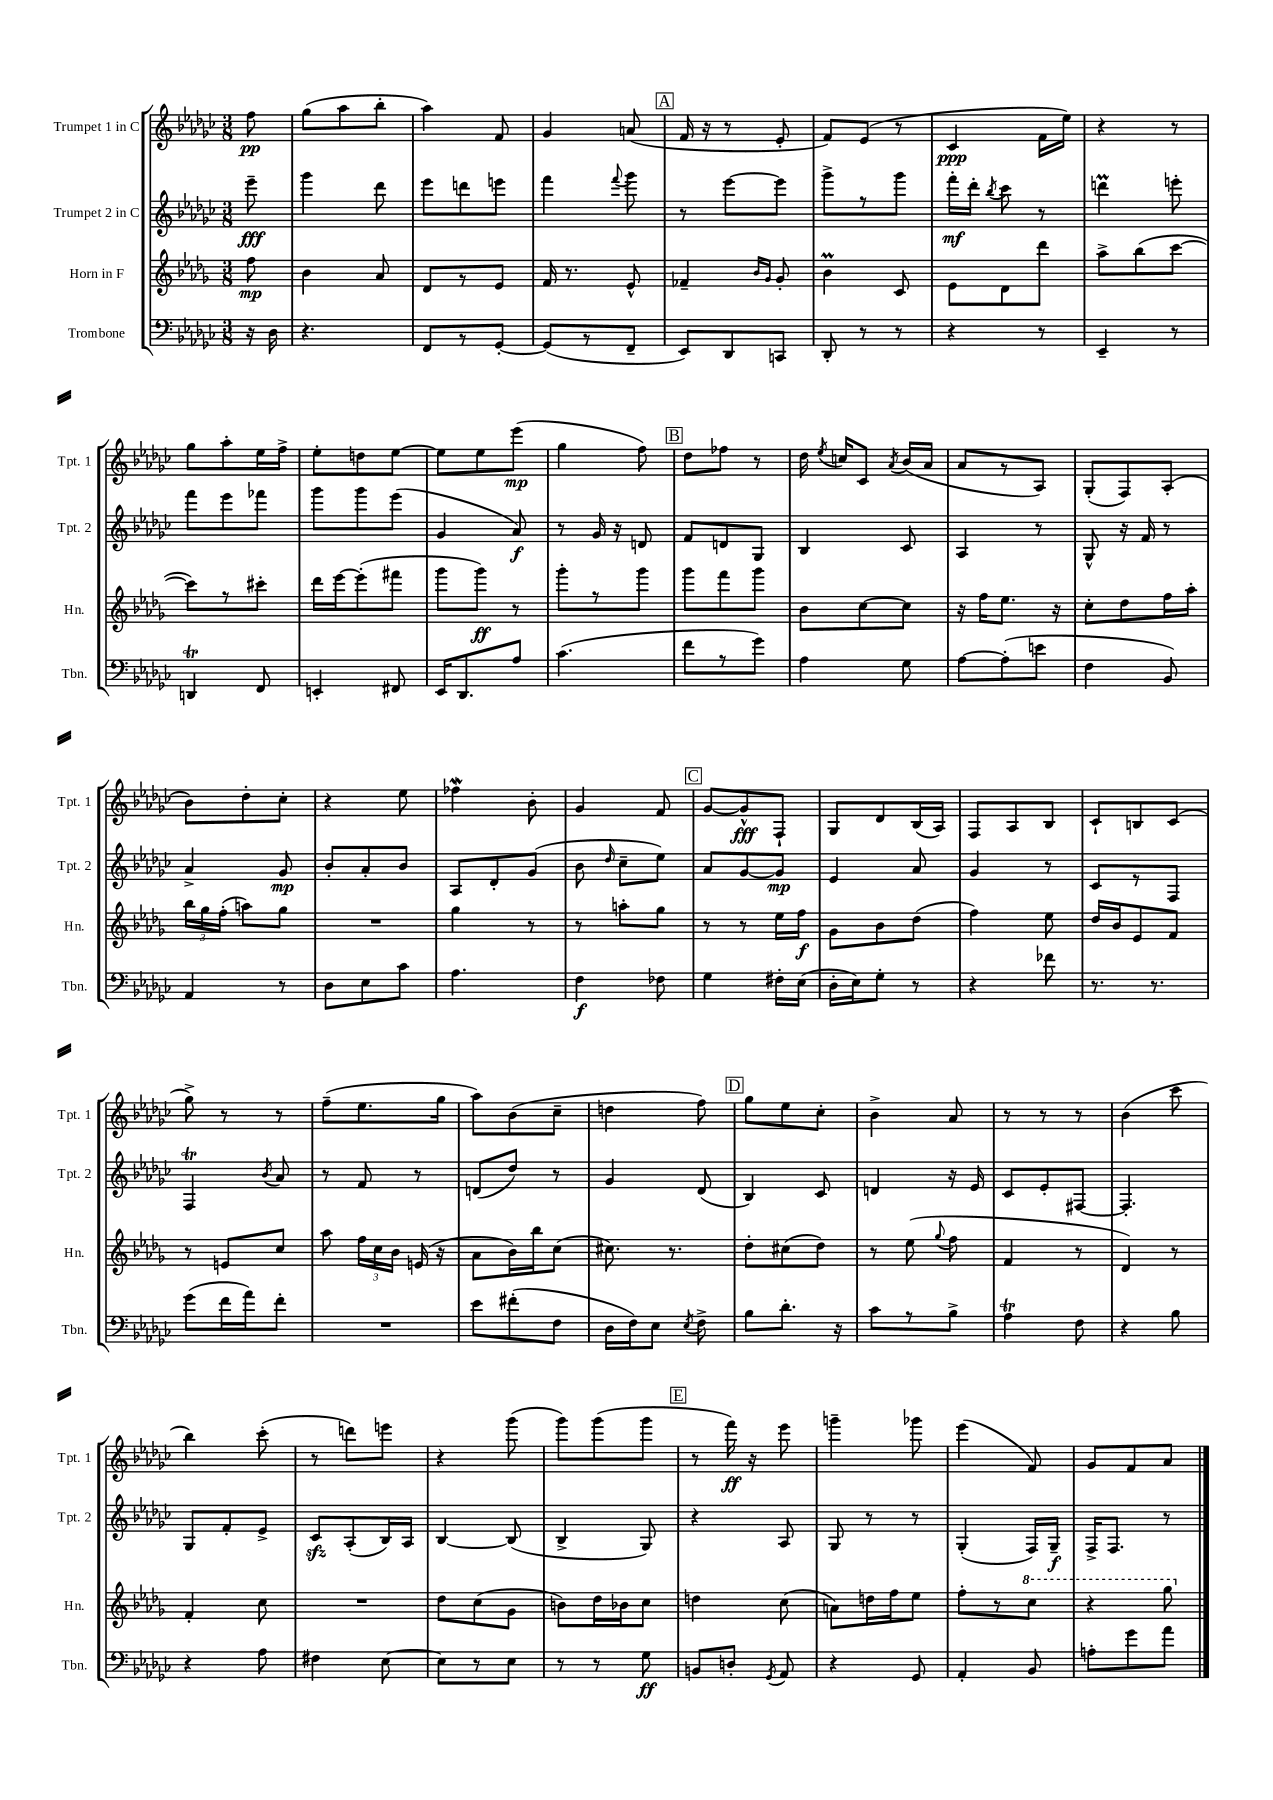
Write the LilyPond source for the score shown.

<<
\new StaffGroup <<
\new Staff = "s0" \with { instrumentName = "Trumpet 1 in C" shortInstrumentName = "Tpt. 1" } {
    \clef treble \key ges \major \numericTimeSignature \time 3/8 \partial 8
    \autoBeamOff f''8\pp |
    ges''8[( aes''8 bes''8]-. |
    aes''4) f'8 |
    ges'4 a'8( |
    \mark \markup { \box "A" } f'16 r16 r8 ees'8-. |
    f'8[) ees'8]( r8 |
    ces'4\ppp f'16[ ees''16]) |
    r4 r8 |
    ges''8[ aes''8-. ees''16 f''16]-> |
    ees''8[-. d''8 ees''8]~ |
    ees''8[ ees''8 ees'''8]\mp( |
    ges''4 f''8) |
    \mark \markup { \box "B" } des''8[ fes''8] r8 |
    des''16 \acciaccatura { ees''8 } c''16[ ces'8] \acciaccatura { aes'8 } bes'16[( aes'16] |
    aes'8[ r8 aes8]) |
    ges8[-.( f8) aes8]-.( |
    bes'8[) des''8-. ces''8]-. |
    r4 ees''8 |
    fes''4\mordent bes'8-. |
    ges'4 f'8 |
    \mark \markup { \box "C" } ges'8[~ ges'8-^\fff f8]-! |
    ges8[ des'8 bes16( aes16]) |
    f8[ aes8 bes8] |
    ces'8[-! b8 ces'8]( |
    ges''8->) r8 r8 |
    f''8[--( ees''8. ges''16] |
    aes''8[) bes'8( ces''8]-- |
    d''4 f''8) |
    \mark \markup { \box "D" } ges''8[ ees''8 ces''8]-. |
    bes'4-> aes'8 |
    r8 r8 r8 |
    bes'4( ces'''8 |
    bes''4) ces'''8-.( |
    r8 d'''8[) e'''8] |
    r4 ges'''8( |
    ges'''8[) ges'''8( ges'''8] |
    \mark \markup { \box "E" } r8 f'''16\ff) r16 ees'''8 |
    g'''4-- ges'''8 |
    ees'''4( f'8) |
    ges'8[ f'8 aes'8] \bar "|." |
}
\new Staff = "s1" \with { instrumentName = "Trumpet 2 in C" shortInstrumentName = "Tpt. 2" } {
    \clef treble \key ges \major \numericTimeSignature \time 3/8 \partial 8
    \autoBeamOff ees'''8--\fff |
    ges'''4 des'''8 |
    ees'''8[ d'''8 e'''8] |
    f'''4 \appoggiatura { f'''8 } ges'''8 |
    \mark \markup { \box "A" } r8 ees'''8[~ ees'''8] |
    ges'''8[-> r8 ges'''8] |
    f'''16[-.\mf des'''16]-. \acciaccatura { bes''8 } ces'''8 r8 |
    d'''4\prall e'''8-. |
    f'''8[ ees'''8 fes'''8] |
    ges'''8[ ges'''8 ees'''8]( |
    ges'4 aes'8\f) |
    r8 ges'16 r16 d'8 |
    \mark \markup { \box "B" } f'8[ d'8 ges8] |
    bes4 ces'8 |
    aes4 r8 |
    ges8-^ r16 f'16 r8 |
    aes'4-> ges'8\mp |
    bes'8[-. aes'8-. bes'8] |
    aes8[ des'8-. ges'8]( |
    bes'8 \grace { des''16 } ces''8[-- ees''8]) |
    \mark \markup { \box "C" } aes'8[ ges'8~ ges'8]\mp |
    ees'4 aes'8 |
    ges'4 r8 |
    ces'8[ r8 f8] |
    f4\trill \acciaccatura { bes'8 } aes'8 |
    r8 f'8 r8 |
    d'8[( des''8]) r8 |
    ges'4 des'8( |
    \mark \markup { \box "D" } bes4) ces'8 |
    d'4 r16 ees'16 |
    ces'8[ ees'8-. fis8]~ |
    fis4.-. |
    ges8[ f'8-. ees'8]-> |
    ces'8[\sfz aes8-.( bes16) aes16] |
    bes4~ bes8( |
    bes4-> ges8) |
    \mark \markup { \box "E" } r4 aes8 |
    ges8 r8 r8 |
    ges4-.( f16[) ges16]--\f |
    f16[-> f8.] r8 \bar "|." |
}
\new Staff = "s2" \with { instrumentName = "Horn in F" shortInstrumentName = "Hn." } {
    \clef treble \key des \major \numericTimeSignature \time 3/8 \partial 8
    \autoBeamOff f''8\mp |
    bes'4 aes'8 |
    des'8[ r8 ees'8] |
    f'16 r8. ees'8-^ |
    \mark \markup { \box "A" } fes'4-- \grace { bes'16[ ges'16] } ges'8-. |
    bes'4\prall c'8 |
    ees'8[ des'8 des'''8] |
    aes''8[-> bes''8( c'''8]~ |
    c'''8[) r8 cis'''8]-. |
    des'''16[ ees'''16~ ees'''8-.( fis'''8] |
    ges'''8[ ges'''8]\ff) r8 |
    ges'''8[-. r8 ges'''8] |
    \mark \markup { \box "B" } ges'''8[ f'''8 ges'''8] |
    bes'8[ c''8~ c''8] |
    r16 f''16[ ees''8.] r16 |
    c''8[-. des''8 f''16 aes''16]-. |
    \tuplet 3/2 { bes''16[ ges''16 f''16]-.( } a''8[) ges''8] |
    R4. |
    ges''4 r8 |
    r8 a''8[-. ges''8] |
    \mark \markup { \box "C" } r8 r8 ees''16[ f''16]\f |
    ges'8[ bes'8 des''8]( |
    f''4) ees''8 |
    des''16[ bes'16 ees'8 f'8] |
    r8 e'8[ c''8] |
    aes''8 \tuplet 3/2 { f''16[ c''16 bes'16] } e'16( r16 |
    aes'8[ bes'16) bes''16 c''8]( |
    cis''8.) r8. |
    \mark \markup { \box "D" } des''8[-. cis''8( des''8]) |
    r8 ees''8( \appoggiatura { ges''8 } f''8 |
    f'4 r8 |
    des'4) r8 |
    f'4-. c''8 |
    R4. |
    des''8[ c''8( ges'8] |
    b'8[) des''16 bes'16 c''8] |
    \mark \markup { \box "E" } d''4 c''8( |
    a'8[) d''16 f''16 ees''8] |
    f''8[-. r8 \ottava #1 c'''8] |
    r4 ges'''8 \ottava #0 \bar "|." |
}
\new Staff = "s3" \with { instrumentName = "Trombone" shortInstrumentName = "Tbn." } {
    \clef bass \key ges \major \numericTimeSignature \time 3/8 \partial 8
    \autoBeamOff r16 des16 |
    r4. |
    f,8[ r8 ges,8]~-. |
    ges,8[( r8 f,8]-- |
    \mark \markup { \box "A" } ees,8[) des,8 c,8] |
    des,8-. r8 r8 |
    r4 r8 |
    ees,4-- r8 |
    d,4\trill f,8 |
    e,4-. fis,8 |
    ees,16[ des,8. aes8] |
    ces'4.( |
    \mark \markup { \box "B" } f'8[ r8 ges'8]) |
    aes4 ges8 |
    aes8[~ aes8-.( e'8] |
    f4 bes,8) |
    aes,4 r8 |
    des8[ ees8 ces'8] |
    aes4. |
    f4\f fes8 |
    \mark \markup { \box "C" } ges4 fis16[-. ees16]( |
    des16[-. ees16) ges8]-. r8 |
    r4 fes'8 |
    r8. r8. |
    ges'8[( f'16 aes'16) f'8]-. |
    R4. |
    ees'8[ fis'8-.( f8] |
    des16[ f16) ees8] \acciaccatura { ees8 } f8-> |
    \mark \markup { \box "D" } bes8[ des'8.]-. r16 |
    ces'8[ r8 bes8]-> |
    aes4\trill f8 |
    r4 bes8 |
    r4 aes8 |
    fis4 ees8~ |
    ees8[ r8 ees8] |
    r8 r8 ges8\ff |
    \mark \markup { \box "E" } b,8[ d8]-. \acciaccatura { ges,8 } aes,8 |
    r4 ges,8 |
    aes,4-. bes,8 |
    a8[-. ges'8 aes'8] \bar "|." |
}
>>
>>
\layout { \context { \Score \remove "Bar_number_engraver" } }
